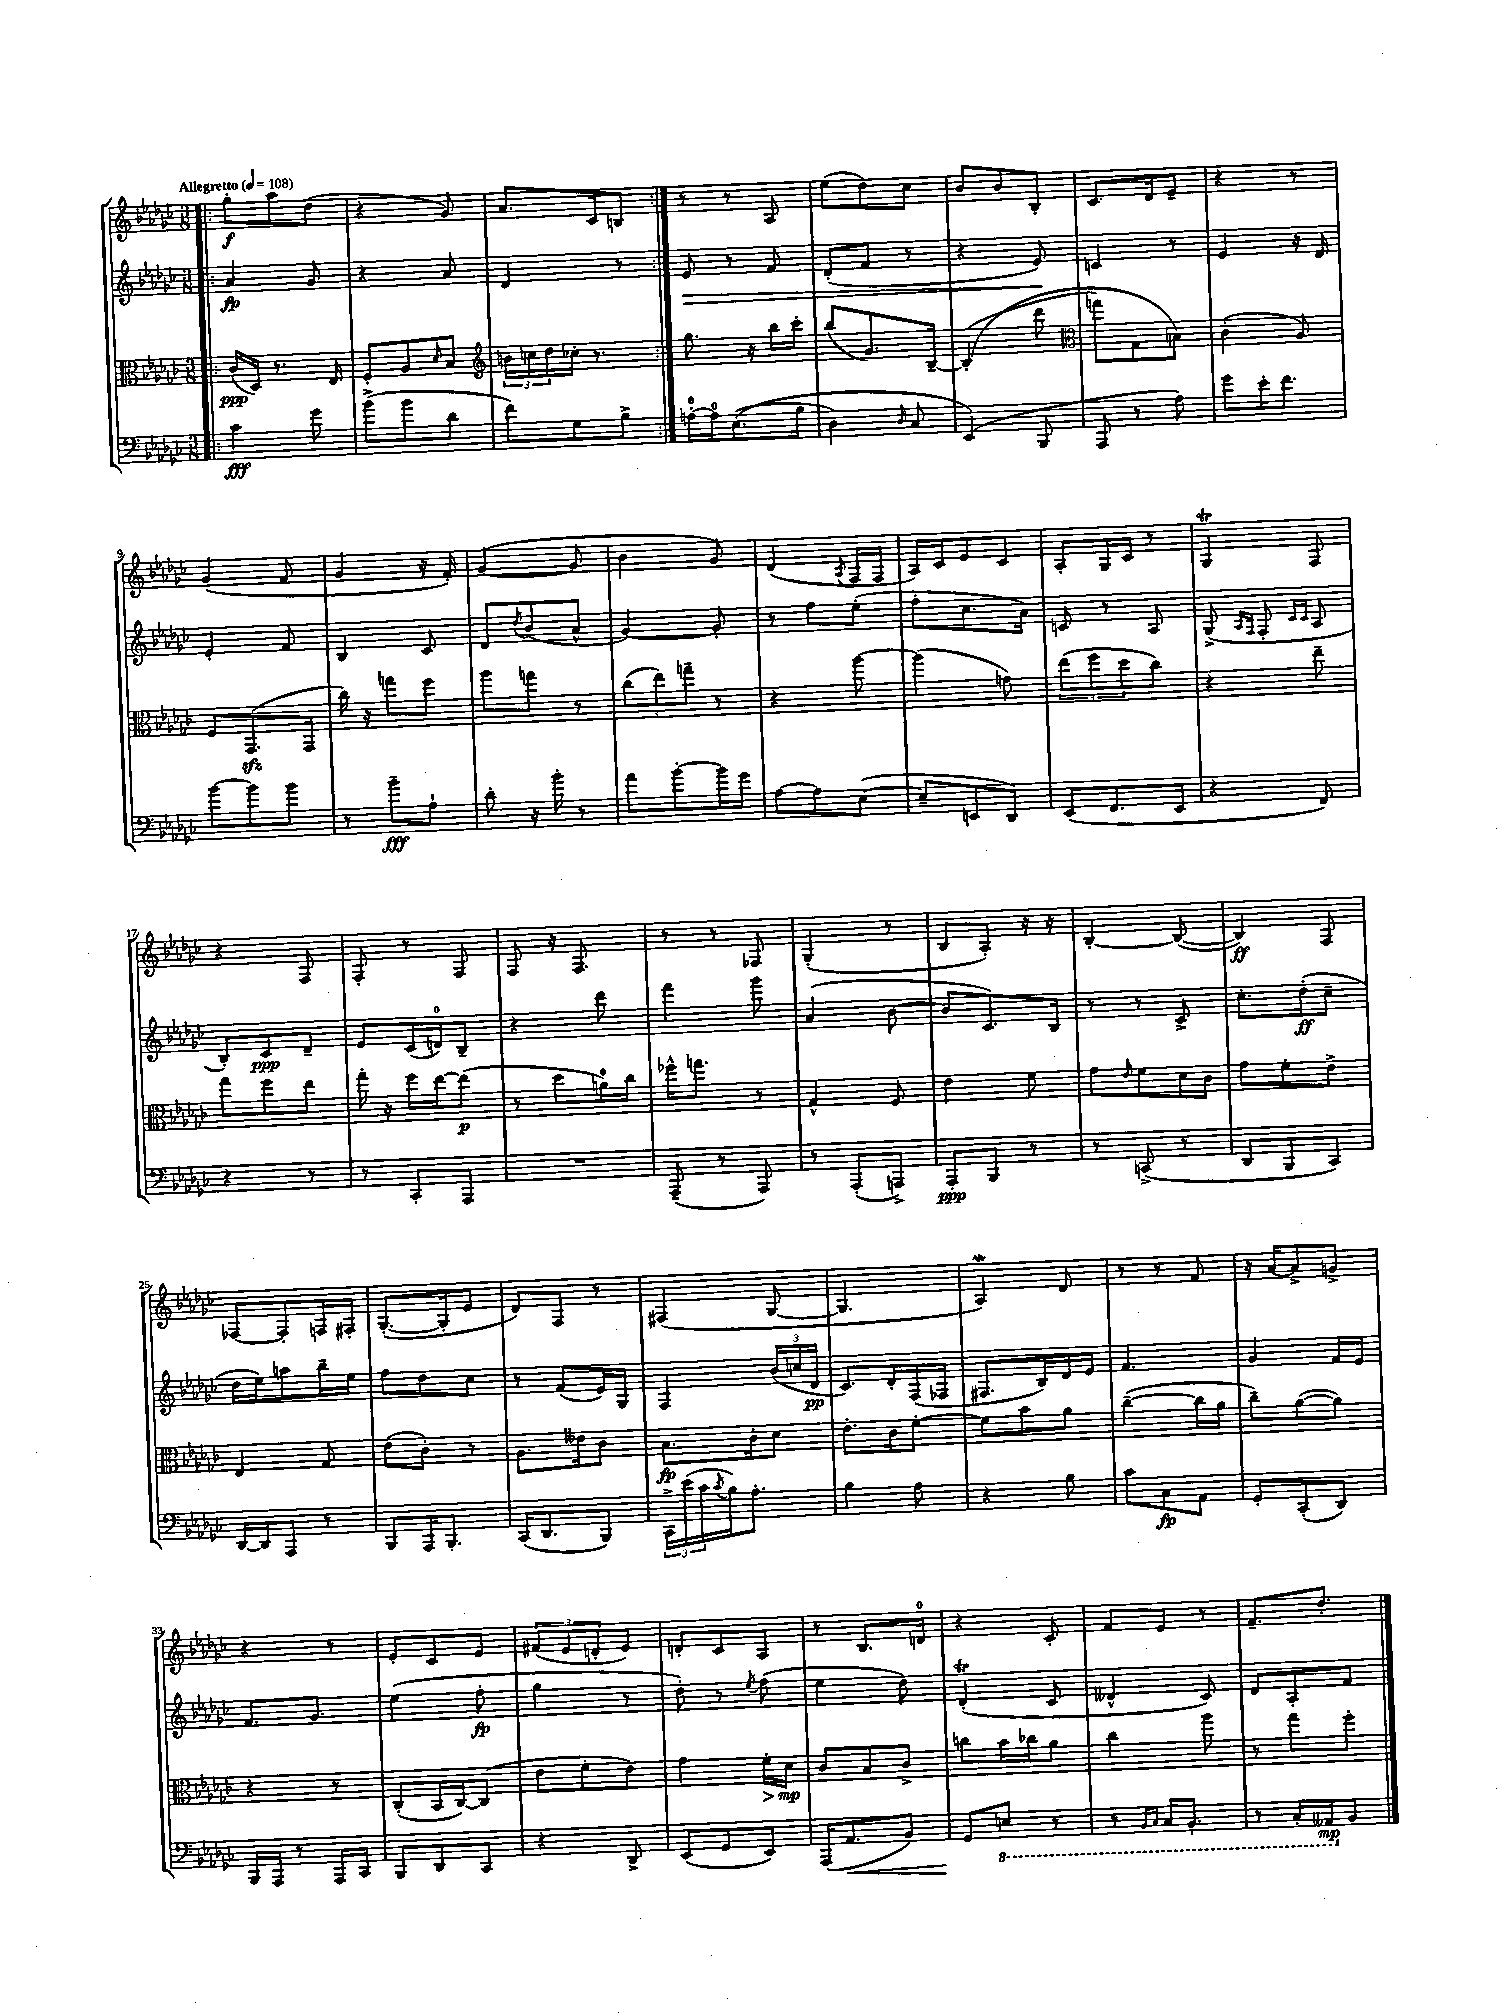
<<
\new StaffGroup <<
\new Staff = "s0" {
    \clef treble \key ges \major \numericTimeSignature \time 3/8 \tempo "Allegretto" 4 = 108
    \repeat volta 2 { \bar ".|:" ges''8-.\f aes''8 des''8( |
    r4 ges'8) |
    aes'8. ces'16 b8 | }
    r8 r8 aes8 |
    ees''8( des''8) ces''8 |
    bes'8 bes'8 bes8-. |
    ces'8. des'16 ees'8-- |
    r4 r8 |
    ges'4( f'8 |
    ges'4 r16 f'16-.) |
    ges'4~( ges'8 |
    bes'4 ges'8) |
    des'4( \acciaccatura { aes8 } f16 f16 |
    aes16) ces'16 ees'8 ces'8 |
    aes8-. ges16 ces'16 r8 |
    ges4\trill f8 |
    r4 f8 |
    f8-. r8 f8 |
    f8 r16 f8. |
    r8 r8 fes8 |
    ges4-.( r8 |
    bes8 aes8-.) r16 r16 |
    bes4~-. bes8~( |
    bes4\ff) f8 |
    fes8~ fes8-. f16 fis16-. |
    ges8.~-.( ges16-. ees'8 |
    des'8) f8 r8 |
    fis4( ges8~ |
    ges4. |
    aes4\mordent) des'8 |
    r8 r8 f'8 |
    r16 aes'16~ aes'8-> g'8-> |
    r4 r8 |
    ees'8-. ces'8 ees'8 |
    \tuplet 3/2 { fis'8( ees'8 d'8-. } ees'8) |
    d'8-. ces'8 aes8 |
    r8 bes8. d'16-0 |
    r4 ces'8-. |
    f'8 ees'8 r8 |
    f'8.-- des''8.-. \bar "|." |
}
\new Staff = "s1" {
    \clef treble \key ges \major \numericTimeSignature \time 3/8
    \repeat volta 2 { \bar ".|:" aes'4\fp ges'8 |
    r4 aes'8 |
    des'4 r8 | }
    ees'8\> r8 f'8 |
    des'8-.( f'8 r8 |
    r4 ees'8\!) |
    c'4 r8 |
    ees'4 r16 des'16 |
    ees'4-. f'8 |
    bes4 ces'8 |
    des'8 \acciaccatura { des''8 } bes'8( aes'8-^ |
    ges'4~) ges'8-. |
    r8 f''8 ees''8-.( |
    f''8-. ces''8. aes'16) |
    c'8 r8 aes8 |
    ges8->( \grace { aes16 f16 } f8-. \grace { ces'16 ces'16 } aes8 |
    bes8-.) ces'8\ppp des'8-- |
    ees'8 ces'16( d'16-0) bes8-- |
    r4 des'''8 |
    f'''4 ges'''8 |
    aes'4( bes'8~ |
    bes'8 ces'8.) bes16 |
    r8 r8 ces'8-> |
    ces''8.-. des''16-.\ff( ces''8-- |
    des''16 ees''16) a''8 bes''16-- ees''16 |
    f''8 des''8 ces''8 |
    r8 f'8( ees'16) ges16 |
    f4 \tuplet 3/2 { bes'16( c''16 des'16\pp } |
    ces'8.) des'16-. f16( fes16 |
    fis8. bes16) des'16 ees'16 |
    f'4. |
    ges'4 f'16 ees'16 |
    f'8. ges'8. |
    ees''4( f''8-.\fp |
    ges''4 r8 |
    des''8-.) r8 \acciaccatura { ees''8 } f''8( |
    ees''4 des''8) |
    des'4-.\trill( ces'8 |
    deses'4-^ ces'8) |
    des'8 aes8-. f'8 \bar "|." |
}
\new Staff = "s2" {
    \clef alto \key ges \major \numericTimeSignature \time 3/8
    \repeat volta 2 { \bar ".|:" ces'16\ppp( des16) r8. ees16 |
    f8-. aes8 \grace { des'16 } bes8 |
    \clef treble \tuplet 3/2 { b'16 c''16 des''16 } ces''16-. r8. | }
    ges''8. r16 bes''16 ces'''16-. |
    bes''8( ges'8.) bes16~-- |
    bes4-.(\( des'''8 |
    \clef alto g''8) ges8 b8\) |
    ces'4-.( aes8) |
    f8 ges,8.\sfz( ges,16 |
    ces''16) r16 g''8 f''8 |
    aes''8 g''8 r8 |
    \tuplet 3/2 { ces''8( ees''8) g''8-- } r8 |
    r4 aes''8~ |
    aes''4( g'8) |
    \tuplet 3/2 { ees''8( f''8 des''8 } ces''8) |
    r4 ees''8-- |
    ges''8 f''8 ees''8 |
    ges''16-. r16 f''16 ees''16~ ees''8\p( |
    r8 des''8 a'16-0) ces''16 |
    fes''16-^ g''8. r8 |
    ges4-^ f8 |
    ees'4 f'8 |
    ges'8 \grace { ees'16 } f'8 des'16 ces'16 |
    ges'8 f'8-. ees'8-> |
    ees4 ges8 |
    ees'8( ces'8-.) r8 |
    aes8. eeses'16 ces'8 |
    bes8.\fp ces'16-. des'8 |
    ees'8.-. ces'16 f'8~-. |
    f'8 bes'8 aes'8 |
    ces''4~--( ces''16 aes'16 |
    ces''8--) aes'8~( aes'8) |
    r4 r8 |
    ces8-.( bes,16 ces16~) ces8( |
    ees'8 f'8-. ees'8) |
    ges'4 f'16-.\> des'16\mp\! |
    ces'8 bes8 ces'8-> |
    c''8 bes'16 ces''16 aes'8 |
    ces''4 aes''8 |
    r8 ges''8 f''8-. \bar "|." |
}
\new Staff = "s3" {
    \clef bass \key ges \major \numericTimeSignature \time 3/8
    \repeat volta 2 { \bar ".|:" ces'4\fff ges'8 |
    bes'8->( bes'8 des'8 |
    f'8) ges8 bes8-> | }
    a16-0~-. a16-0 ees8.(\( bes16 |
    des4) \grace { des16 } ces8 |
    ees,4(\) bes,,8 |
    aes,,8 r8 aes8) |
    ges'8 ees'16-. f'8. |
    bes'8~ bes'8 bes'8 |
    r8 bes'8--\fff aes8-! |
    des'8-. r16 bes'16-. r8 |
    aes'8 bes'8~-. bes'16 ges'16 |
    aes8~ aes8 ees8~( |
    ees8-- e,8 des,8) |
    ees,8( f,8. ees,16 |
    r4 f,8) |
    r4 r8 |
    r8 ces,8-. aes,,8 |
    R4. |
    aes,,8--( r8 aes,,8) |
    r8 aes,,8-.( a,,8->) |
    aes,,8-.\ppp bes,,8 r8 |
    r8 c,8->( r8 |
    des,8 bes,,8 ces,8) |
    des,16~ des,16 aes,,8 r8 |
    bes,,8 aes,,16 bes,,8.-. |
    ces,16( des,8. bes,,8) |
    \tuplet 3/2 { ces,16-> ees'16( ces'16 } \acciaccatura { ces'8 } bes16) aes8.-. |
    bes4 aes8 |
    r4 bes8 |
    ces'8 ces8\fp aes,8 |
    ges,8-. ces,8-.( des,8) |
    bes,,16 aes,,16 r8 aes,,16 ces,16 |
    bes,,8 des,8 ces,8 |
    r4 des,8-> |
    ees,8( ges,8 ees,8) |
    aes,,16( aes,8.\< bes,8) |
    ges,8\! \ottava #-1 e,8 r8 |
    r8 \grace { bes,,16 ces,16 } ces,16 bes,,8.-. |
    r8 ces,16-. aeses,,16\mp \ottava #0 bes,8 \bar "|." |
}
>>
>>
